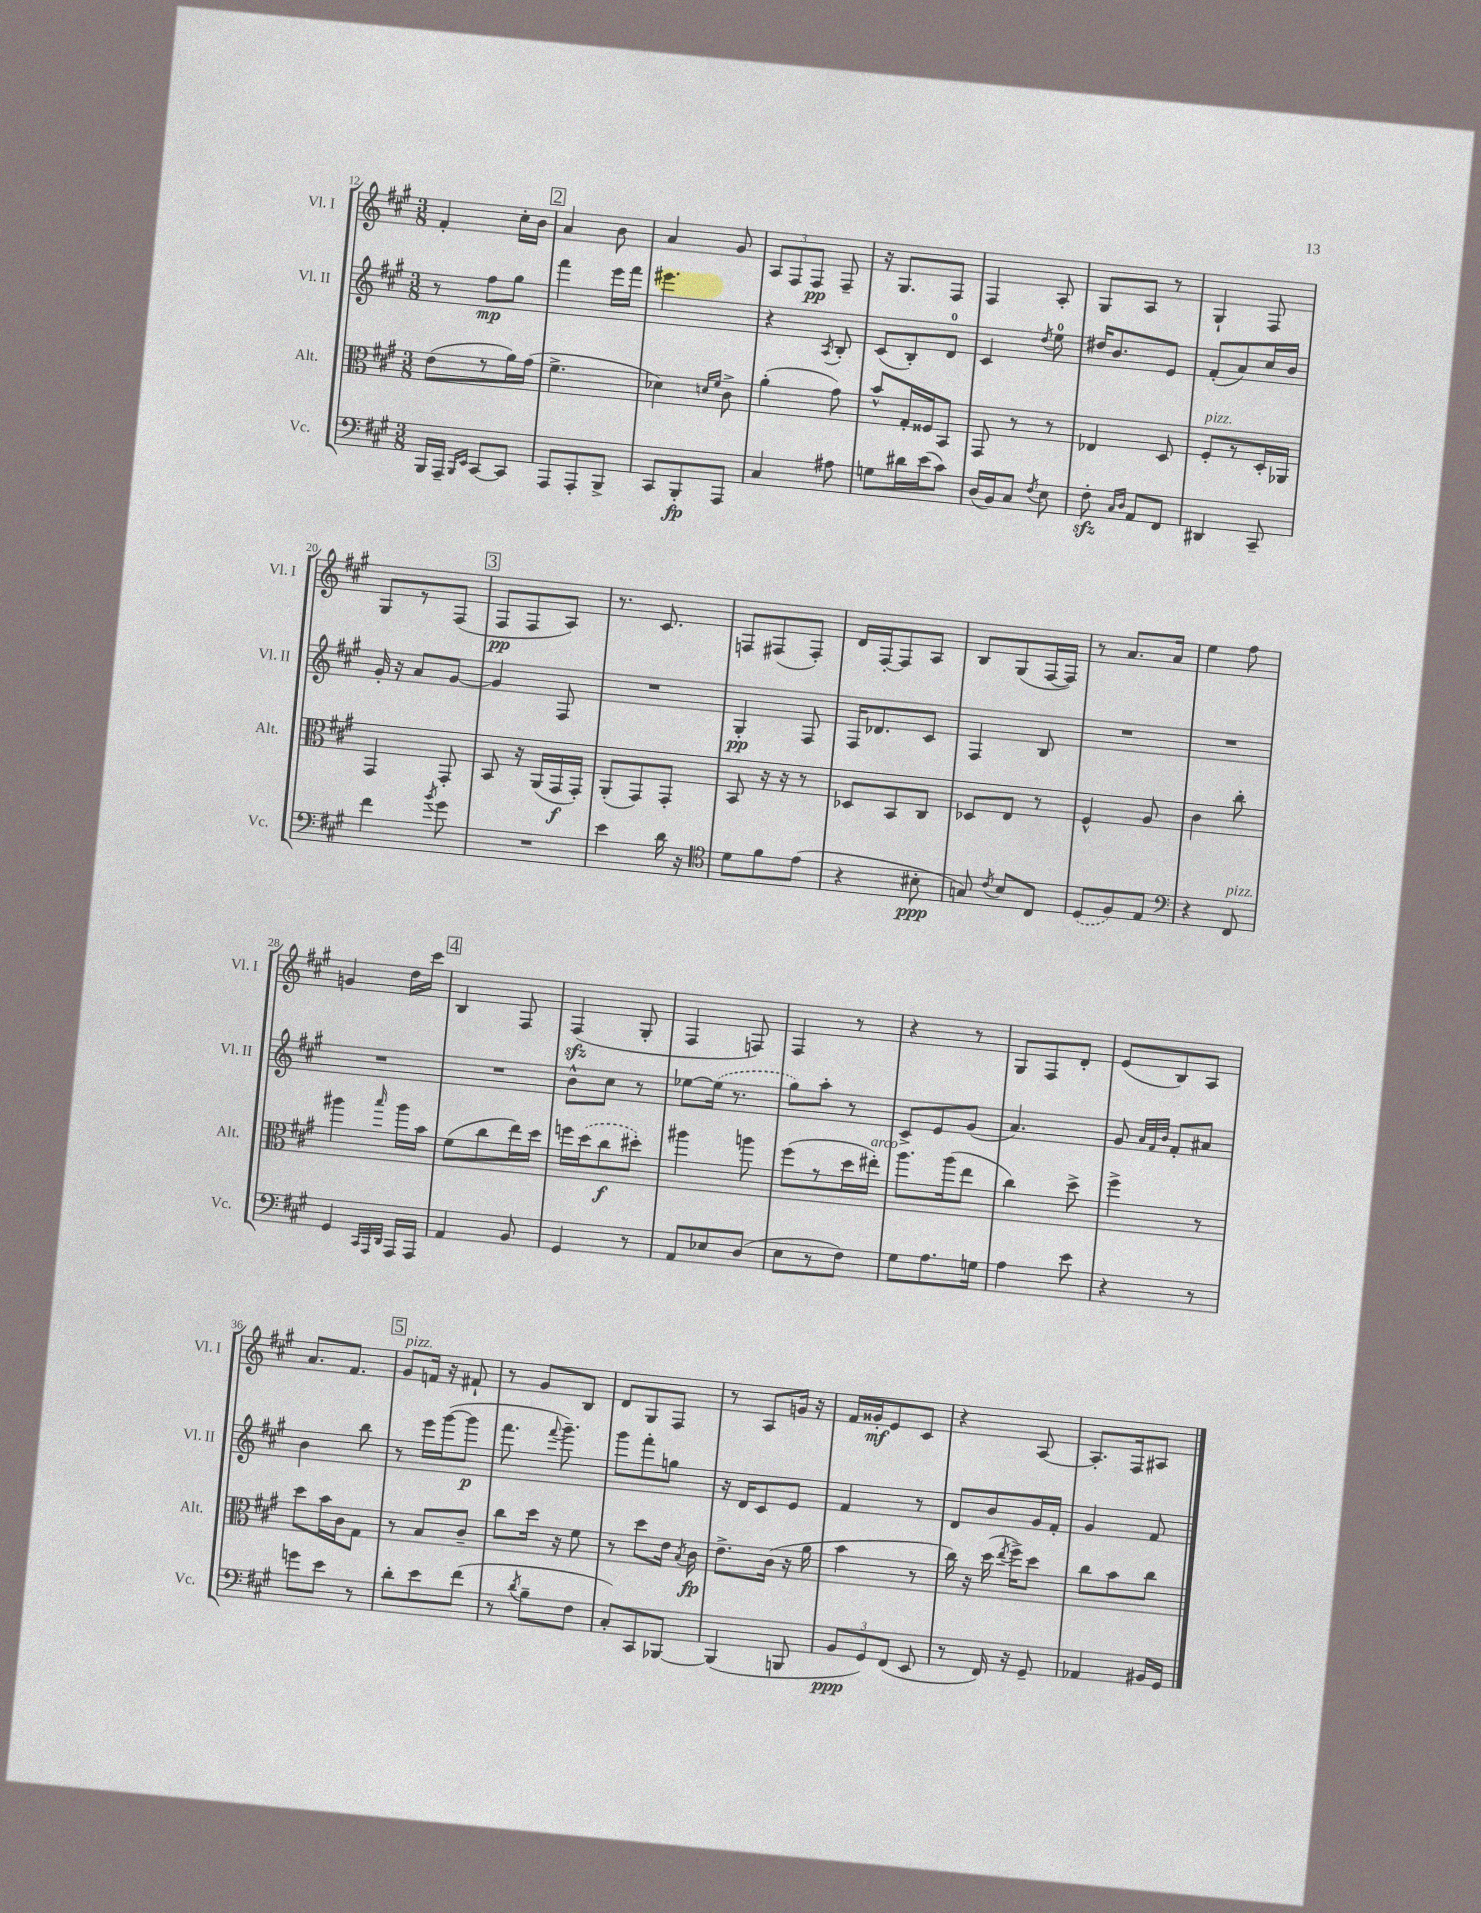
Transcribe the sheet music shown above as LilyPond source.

<<
\new StaffGroup <<
\new Staff = "s0" \with { instrumentName = "Vl. I" shortInstrumentName = "Vl. I" } {
    \clef treble \key a \major \numericTimeSignature \time 3/8
    \autoBeamOff fis'4-. cis''16[-. b'16] |
    \mark \markup { \box "2" } a'4 b'8 |
    a'4 gis'8 |
    \tuplet 3/2 { a8[ fis8 fis8]\pp } fis8-- |
    r16 gis8.[ fis8] |
    fis4 a8-. |
    gis8[ a8] r8 |
    gis4-! fis8 |
    gis8[ r8 fis8]( |
    \mark \markup { \box "3" } fis8[\pp fis8 a8]) |
    r8. cis'8. |
    f8[ fis8( fis8]-.) |
    d'16[ fis16~-. fis8 a8] |
    b8[ gis8( fis16~ fis16]) |
    r8 a'8.[ a'16] |
    e''4 fis''8 |
    g'4 d''16[ cis'''16] |
    \mark \markup { \box "4" } b4 fis8 |
    fis4\sfz( gis8-. |
    fis4 f8) |
    fis4 r8 |
    r4 r8 |
    gis8[ fis8 d'8]-. |
    e'8[( b8) a8] |
    a'8.[ fis'8.] |
    \mark \markup { \box "5" } gis'8[^\markup { \italic "pizz." } f'16] r16 fis'8-! |
    r8 gis'8[ b8] |
    d'8[ gis8 fis8] |
    r8 a8[ g'16] r16 |
    fis'16[ gisis'16-.\mf e'8 cis'8] |
    r4 a8~ |
    a8.[-. fis16 ais8] \bar "|." |
}
\new Staff = "s1" \with { instrumentName = "Vl. II" shortInstrumentName = "Vl. II" } {
    \clef treble \key a \major \numericTimeSignature \time 3/8
    \autoBeamOff r8 fis''8[\mp gis''8] |
    \mark \markup { \box "2" } fis'''4 e'''16[ fis'''16] |
    eis'''4. |
    r4 \acciaccatura { a8 } b8-. |
    cis'8[( b8-.) d'8]-0 |
    cis'4 \acciaccatura { d''8 } e''8-0 |
    dis''16[ b'8. e'8] |
    fis'8[-.( a'8) cis''16 b'16] |
    gis'16-. r16 a'8[ gis'8]~ |
    \mark \markup { \box "3" } gis'4 fis8 |
    R4. |
    gis4-.\pp fis8 |
    fis16[ des'8. cis'8] |
    fis4 b8 |
    R4. |
    R4. |
    R4. |
    \mark \markup { \box "4" } R4. |
    b'8[-^ cis''8] r8 |
    ees''8[~ \once \slurDashed ees''16]( r8. |
    gis''8[) a''8]-. r8 |
    cis'8[-> e'8 gis'8]( |
    a'4.) |
    gis'8 \grace { a'32[ fis'32 b'32] } fis'8[-. ais'8] |
    b'4 b''8 |
    \mark \markup { \box "5" } r8 e'''16[ gis'''16~( gis'''8]\p |
    fis'''8. \appoggiatura { fis'''8 } gis'''8.--) |
    gis'''8[ fis'''8-. g''8] |
    r16 d'16[ cis'8 e'8] |
    fis'4 r8 |
    d'8[ b'8 gis'16 fis'16]-. |
    gis'4 fis'8 \bar "|." |
}
\new Staff = "s2" \with { instrumentName = "Alt." shortInstrumentName = "Alt." } {
    \clef alto \key a \major \numericTimeSignature \time 3/8
    \autoBeamOff e'8[( r8 a'16) gis'16]( |
    \mark \markup { \box "2" } fis'4.-> |
    des'4) \grace { d'16[ fis'16] } cis'8-> |
    a'4-.( gis'8) |
    b'8[-^ gis16-. fisis16 b,8] |
    gis,8 r8 r8 |
    ees4 d8 |
    fis8[-.^\markup { \italic "pizz." } r8 d16-. aes,16] |
    gis,4 gis,8-. |
    \mark \markup { \box "3" } b,8 r16 a,16[( gis,16\f gis,16]-.) |
    a,8[-.( gis,8) gis,8]-. |
    b,8 r16 r16 r8 |
    des8[ b,8 cis8] |
    des8[ e8] r8 |
    fis4-^ a8 |
    cis'4 cis''8-. |
    ais''4 \grace { b''16 } ais''16[ b'16] |
    \mark \markup { \box "4" } fis'8[( cis''8 e''16) d''16] |
    f''16[ \once \slurDashed d''16( cis''8\f dis''8]-.) |
    ais''4 a''8 |
    fis''8[( r8 d''16 eis''16]-.^\markup { \italic "arco" }) |
    a''8.[ a''16( e''8] |
    cis''4) d''8-> |
    fis''4-> r8 |
    d''8[ b'16 cis'16 gis8] |
    \mark \markup { \box "5" } r8 b8[ cis'8]-- |
    cis''8[ d''16] r16 fis'8 |
    r8 d''8[ e'16] \acciaccatura { b8 } cis'16\fp |
    e'8.[-> cis'16]( r16 a'16 |
    b'4 r8 |
    cis''16) r16 d''16( \acciaccatura { e''8 } fis''16[->) d''8] |
    cis''8[ b'8 cis''8] \bar "|." |
}
\new Staff = "s3" \with { instrumentName = "Vc." shortInstrumentName = "Vc." } {
    \clef bass \key a \major \numericTimeSignature \time 3/8
    \autoBeamOff b,,16[ a,,16]-- \grace { b,,16[ e,16] } cis,8[~ cis,8] |
    \mark \markup { \box "2" } a,,8[ a,,8-. b,,8]-> |
    cis,8[ b,,8-.\fp a,,8] |
    cis4 ais8 |
    g8[ dis'16 e'16( cis'8]) |
    d16[( b,16) cis8] \acciaccatura { fis8 } e8 |
    fis8-.\sfz \grace { cis16[ d16] } a,8[ fis,8] |
    dis,4 cis,8-- |
    fis'4 \acciaccatura { b'8 } gis'8 |
    \mark \markup { \box "3" } R4. |
    e'4 d'16 r16 |
    \clef tenor d'8[ fis'8 e'8]( |
    r4 bis8-.\ppp |
    g8) \acciaccatura { cis'8 } b8[ cis8] |
    \once \slurDashed d8[( fis8) e8] |
    \clef bass r4 fis,8^\markup { \italic "pizz." } |
    gis,4 \grace { cis,32[ a,,32 d,32] } a,,16[ a,,16] |
    \mark \markup { \box "4" } a,4 b,8 |
    gis,4 r8 |
    a,8[ ees8 d8]( |
    e8[ r8 fis8]) |
    gis8[ a8. g16] |
    a4 e'8 |
    r4 r8 |
    g'8[ e'8] r8 |
    \mark \markup { \box "5" } d'8[-. e'8 fis'8]( |
    r8 \acciaccatura { d'8 } b8[-- fis8] |
    cis8[-.) cis,8 bes,,8]~ |
    bes,,4( b,,8 |
    \tuplet 3/2 { b,8[\ppp gis,8) fis,8]( } e,8 |
    r8 fis,16) r16 gis,8-- |
    aes,4 bis,16[ gis,16] \bar "|." |
}
>>
>>
\layout { \context { \Score currentBarNumber = #12 } }
